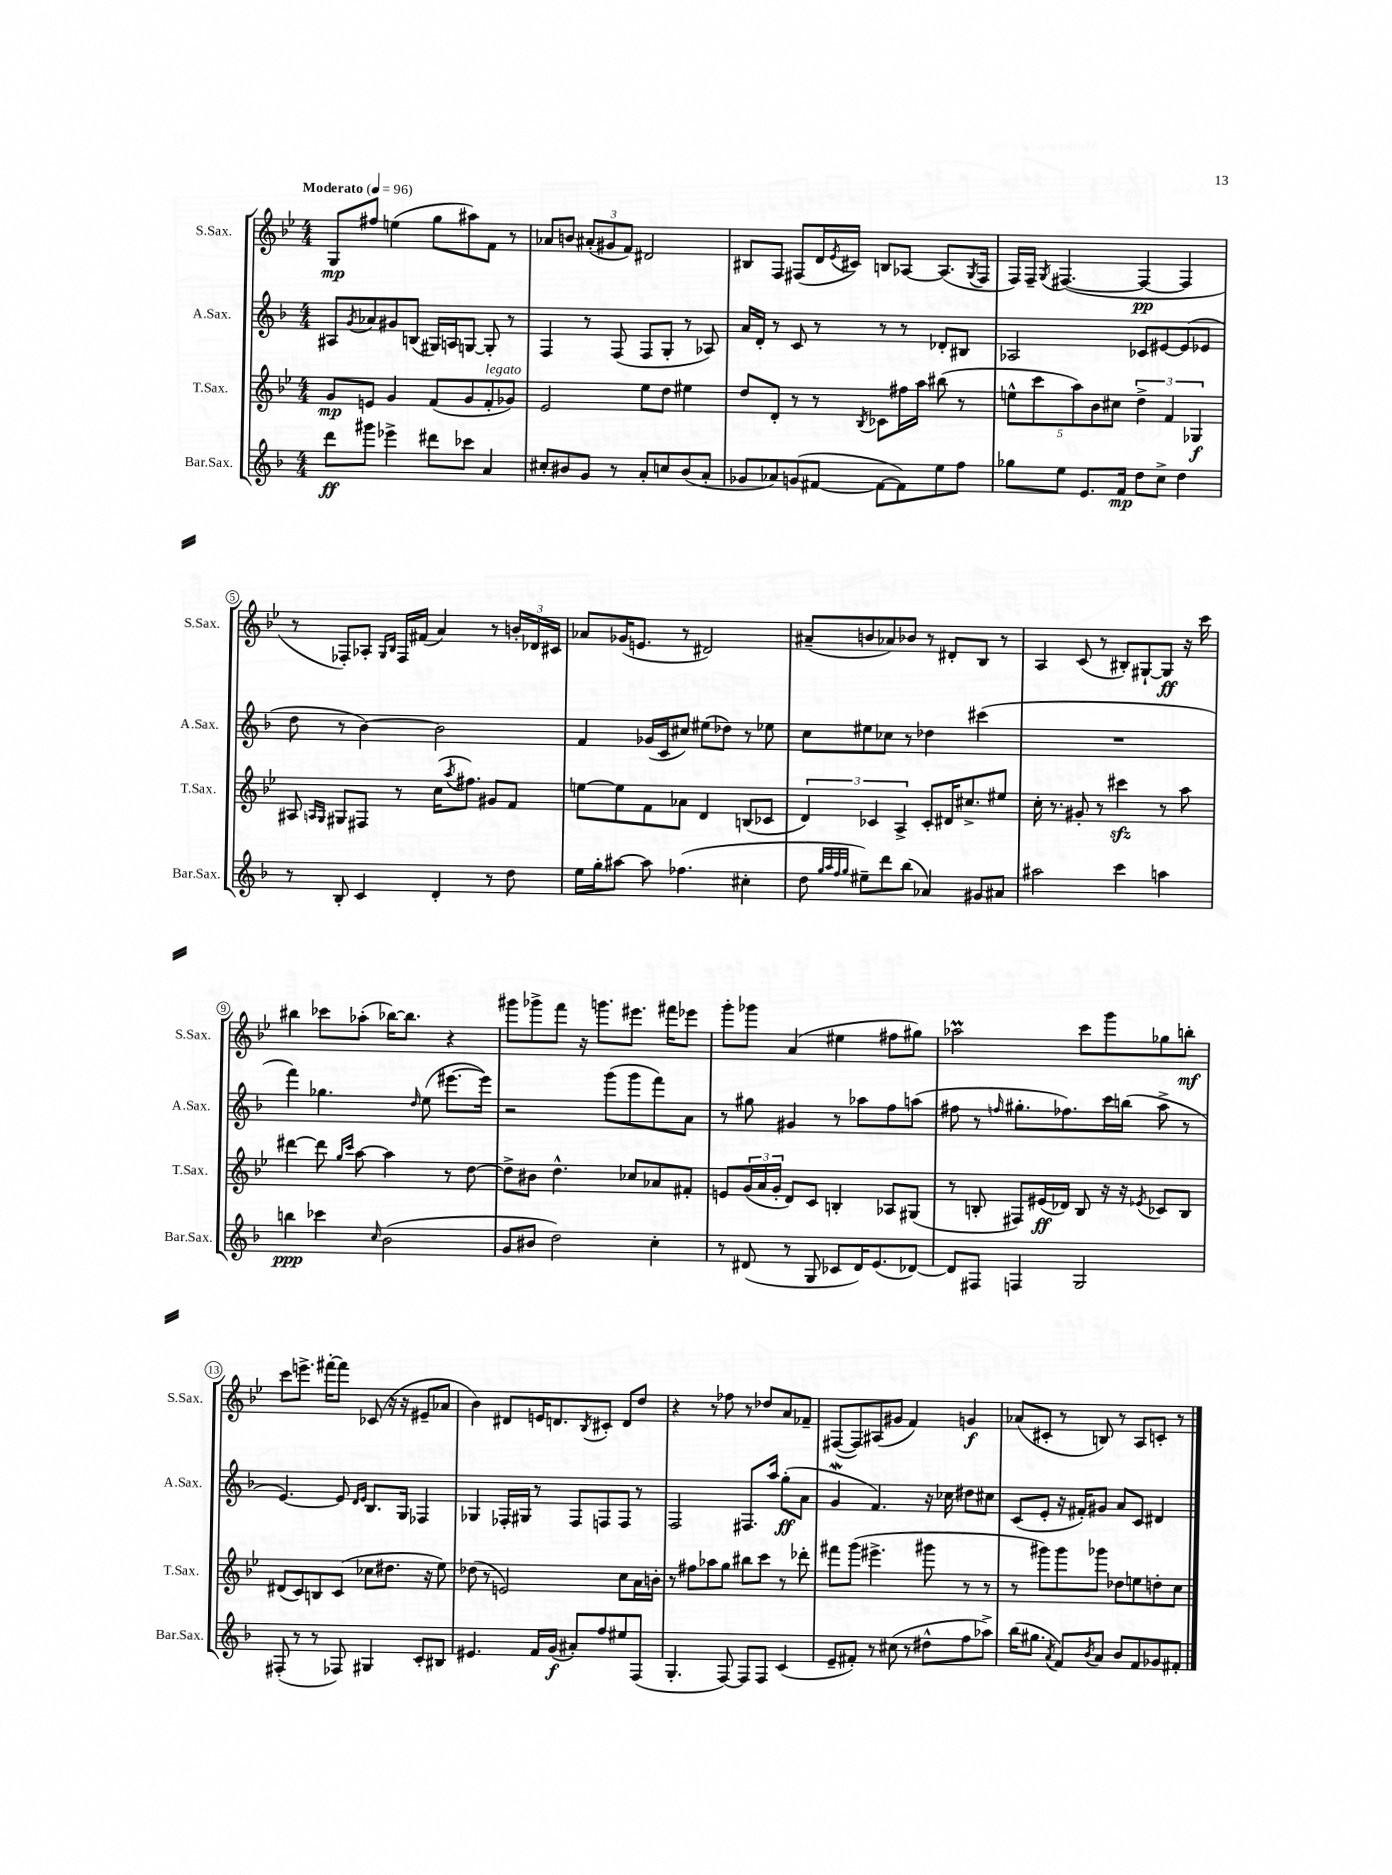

**kern	**dynam	**kern	**dynam	**kern	**dynam	**kern	**dynam
*part4	*part4	*part3	*part3	*part2	*part2	*part1	*part1
*staff4	*staff4	*staff3	*staff3	*staff2	*staff2	*staff1	*staff1
*I"Bar.Sax.	*	*I"T.Sax.	*	*I"A.Sax.	*	*I"S.Sax.	*
*I'Bar.Sax.	*	*I'T.Sax.	*	*I'A.Sax.	*	*I'S.Sax.	*
*clefG2	*	*clefG2	*	*clefG2	*	*clefG2	*
*k[b-]	*	*k[b-e-]	*	*k[b-]	*	*k[b-e-]	*
*M4/4	*	*M4/4	*	*M4/4	*	*M4/4	*
*MM96	*	*MM96	*	*MM96	*	*MM96	*
=1	=1	=1	=1	=1	=1	=1	=1
!	!	!	!	!	!	!LO:TX:a:B:t=Moderato	!
8ddd\L	ff	8g/L	mp	8A#X/L	.	8G/L	mp
.	.	.	.	8qg/	.	.	.
8ggg#X\J	.	8en/J	.	8a-X/	.	8ff#X/J	.
4eee-X^\	.	4g/	.	8g#X/	.	(4een\	.
.	.	.	.	(8Bn/J	.	.	.
8ddd#X\L	.	(8f/L	.	16G#X/LL)	.	8gg\L	.
.	.	.	.	16An/J	.	.	.
8ccc-X\J	.	8g/	.	[8Gn/J	.	8aa#X\)	.
!	!	!LO:TX:a:i:t=legato	!	!	!	!	!
4a/	.	8f'/	.	8G'/]	.	8f\J	.
.	.	8g-X/J)	.	8r	.	8r	.
=2	=2	=2	=2	=2	=2	=2	=2
8cc#X'/L	.	2e-/	.	4F/	.	8a-X/L	.
8b#X/	.	.	.	.	.	8bn/J	.
8g/J	.	.	.	8r	.	(12a#X'/L	.
.	.	.	.	.	.	12g#X/	.
8r	.	.	.	(8F/	.	.	.
.	.	.	.	.	.	12f/J)	.
8a'/L	.	8ee-\L	.	8F/L	.	2d#X/	.
8ccn/	.	8dd\J	.	8G'/J	.	.	.
(8b#/	.	4ee#X\	.	8r	.	.	.
8a'/J	.	.	.	8A-X/)	.	.	.
=3	=3	=3	=3	=3	=3	=3	=3
8g-X/L	.	8dd/L	.	16a/LL	.	8B#X/L	.
.	.	.	.	16d'/JJ	.	.	.
8a-X/)	.	8d'/J	.	8r	.	8F/J	.
(8gn/	.	8r	.	8c/	.	(8F#X/L	.
[8f#X/J	.	8r	.	8r	.	16d/L	.
.	.	.	.	.	.	8qe-/	.
.	.	.	.	.	.	16c#X/JJ)	.
.	.	8qB-/	.	.	.	.	.
8f#\L_	.	8c-X\L	.	8r	.	8Bn/L	.
8f#\])	.	16ff#X\L	.	8r	.	[8A-X/J	.
.	.	16aa\JJ	.	.	.	.	.
8ee\	.	(8bb#X\	.	8d-X'/L	.	(8.A-/L]	.
8ff\J	.	8r	.	8B#X/J	.	.	.
.	.	.	.	.	.	8qG/	.
.	.	.	.	.	.	16F#/Jk	.
=4	=4	=4	=4	=4	=4	=4	=4
8gg-X\L	.	10een^^\L	.	2A-X/	.	16F/LL)	.
.	.	.	.	.	.	16F~/JJ	.
.	.	10ccc\	.	.	.	.	.
.	.	.	.	.	.	8qG/	.
8ee\J	.	.	.	.	.	([4.F#X/	.
.	.	10aa\)	.	.	.	.	.
8.e/L	.	.	.	.	.	.	.
.	.	10b-\	.	.	.	.	.
.	.	10cc#X\J	.	.	.	.	.
16f/Jk	mp	.	.	.	.	.	.
8dd\L	.	6dd^\	.	8c-X/L	.	4F#/_	pp
8cc^\J	.	.	.	[8e#X/	.	.	.
.	.	6f/	.	.	.	.	.
4dd\	.	.	.	(8e#/]	.	4F#/]	.
.	.	6G-X/	f	.	.	.	.
.	.	.	.	8e-X/J	.	.	.
!!LO:LB:g=z
=5	=5	=5	=5	=5	=5	=5	=5
8r	.	8A#X/	.	8dd\	.	8r	.
.	.	16qqAn/LL	.	.	.	.	.
.	.	16qqG/JJ	.	.	.	.	.
8B-'/	.	8G#X/L	.	8r	.	8F-X'/L)	.
4c/	.	8F#X/J	.	[4b-\)	.	8A-X'/J	.
.	.	.	.	.	.	16qqG/LL	.
.	.	.	.	.	.	16qqB-/JJ	.
.	.	8r	.	.	.	16F-/LL	.
.	.	.	.	.	.	(16f#X/JJ	.
4d'/	.	(16cc\KL	.	2b-\]	.	4a/)	.
.	.	8qaa/	.	.	.	.	.
.	.	8.ff#X\J)	.	.	.	.	.
8r	.	8g#X/L	.	.	.	8r	.
8dd\	.	8f/J	.	.	.	24bn'/LL	.
.	.	.	.	.	.	24d-X/	.
.	.	.	.	.	.	24c#X/JJ	.
=6	=6	=6	=6	=6	=6	=6	=6
16ee\LL	.	[8een\L	.	4f/	.	8a-X/L	.
16gg'\J	.	.	.	.	.	.	.
[8aa#X\J	.	8ee\]	.	.	.	(16g-X/K	.
.	.	.	.	.	.	8.en/J	.
8aa#\]	.	8f\	.	(16g-X/LL	.	.	.
.	.	.	.	16c/J	.	.	.
(4.ff-X\	.	8a-X\J	.	8cc#X/J)	.	8r	.
.	.	4d/	.	(8ee#X\L	.	2d#X/)	.
.	.	.	.	8dd-X\J)	.	.	.
4cc#X'\	.	(8Bn/L	.	8r	.	.	.
.	.	8c-X/J	.	8ee-X\	.	.	.
=7	=7	=7	=7	=7	=7	=7	=7
8dd\	.	6d/)	.	8cc\L	.	(8a#X~/L	.
32qqgg/LLL	.	.	.	.	.	.	.
32qqaa/	.	.	.	.	.	.	.
32qqff/	.	.	.	.	.	.	.
32qqgg/JJJ	.	.	.	.	.	.	.
8ee#X~\L)	.	.	.	8ee#X\	.	8bn/	.
.	.	6c-X/	.	.	.	.	.
8ddd\	.	.	.	8cc-X\J	.	8a-X/)	.
.	.	6A^/	.	.	.	.	.
(8bb-\J	.	.	.	8r	.	8b-X/J	.
4a-X/)	.	8c-'/L	.	4dd-X\	.	8r	.
.	.	16d#X/K	.	.	.	8d#X'/L	.
.	.	8.cc#X^/	.	.	.	.	.
8g#X/L	.	.	.	(4ccc#X\	.	8B-/J	.
8a#X/J	.	8ee#X/J	.	.	.	8r	.
=8	=8	=8	=8	=8	=8	=8	=8
2aa#X\	.	16cc'\	.	1r	.	4A/	.
.	.	8.r	.	.	.	.	.
.	.	8g#X'/	.	.	.	(8c/	.
.	.	8r	.	.	.	8r	.
4ccc\	.	4ccc#Xzz\	.	.	.	8B#X'/L)	.
.	.	.	.	.	.	[8G#X`/	.
4aan\	.	8r	.	.	.	8G#/J]	ff
.	.	8aa\	.	.	.	16r	.
.	.	.	.	.	.	16ccc\	.
!!LO:LB:g=z
=9	=9	=9	=9	=9	=9	=9	=9
4bbn\	ppp	[4ddd#X\	.	4fff\)	.	4bb#X\	.
4ccc-X\	.	8ddd#\]	.	4.gg-X\	.	8ccc-X\L	.
.	.	16qqgg/LL	.	.	.	.	.
.	.	16qqccc/JJ	.	.	.	.	.
.	.	[8aa\	.	.	.	(8aa-X'\J	.
16qqcc/	.	.	.	.	.	.	.
(2b-\	.	4aa\]	.	.	.	[16bb-X\KL)	.
.	.	.	.	.	.	8.bb-\J]	.
.	.	.	.	16qqdd/	.	.	.
.	.	.	.	(8ee\	.	.	.
.	.	8r	.	[8.eee#X\L	.	4r	.
.	.	[8dd\	.	.	.	.	.
.	.	.	.	16eee#\Jk])	.	.	.
=10	=10	=10	=10	=10	=10	=10	=10
8g/L	.	8dd^\L]	.	2r	.	8ggg#X\L	.
8b#X/J	.	8b#X\J	.	.	.	8ggg-X^\	.
2dd\)	.	4.dd^^\	.	.	.	8fff\J	.
.	.	.	.	.	.	16r	.
.	.	.	.	.	.	8.gggn\L	.
.	.	.	.	(8ggg\L	.	.	.
.	.	8cc-X/L	.	8ggg\	.	8.eee#X\J	.
4cc'\	.	8a-X/	.	8fff\)	.	.	.
.	.	.	.	.	.	16fff#X\KL	.
.	.	8f#X'/J	.	8a\J	.	8eee-X\J	.
=11	=11	=11	=11	=11	=11	=11	=11
8r	.	8en/L	.	8r	.	8ggg'\L	.
(8d#X/	.	(24g/L	.	8gg#X\	.	8ggg-X\J	.
.	.	24a/	.	.	.	.	.
.	.	24g'/JJ	.	.	.	.	.
8r	.	8d/L)	.	4g#X/	.	(4a/	.
8G/	.	8c/J	.	.	.	.	.
8c-X/L	.	4Bn'/	.	8r	.	4ee#X\	.
16d#/K)	.	.	.	8aa-X\L	.	.	.
(8.e/	.	.	.	.	.	.	.
.	.	8A-X/L	.	8ff\	.	8ff#X\L	.
[8d-X/J)	.	(8G#X/J	.	(8aan\J	.	8gg#X\J)	.
=12	=12	=12	=12	=12	=12	=12	=12
8d-/L]	.	8r	.	8ff#X\	.	2aa-XM\	.
8F#X/J	.	8Bn'/	.	8r	.	.	.
.	.	.	.	16qqffn/	.	.	.
4Fn/	.	8F#X/L)	.	8.gg#X'\L	.	.	.
.	.	(16e#X/L	ff	.	.	.	.
.	.	16d-X/JJ)	.	8.ff-X\)	.	.	.
2G/	.	8B/	.	.	.	8ccc\L	.
.	.	16r	.	16ccc\L	.	8ggg\	.
.	.	16r	.	(16bbn\JJ	.	.	.
.	.	8qe-X/	.	.	.	.	.
.	.	8c-X/L	.	8aa^\	.	8gg-X\	.
.	.	8B/J	.	8r	.	8bbn'\J	mf
!!LO:LB:g=z
=13	=13	=13	=13	=13	=13	=13	=13
(8F#X'/	.	(8d#X/L	.	[4.e/)	.	8ccc\L	.
8r	.	8c/)	.	.	.	8.eeen^\J	.
8r	.	8Bn/	.	.	.	.	.
.	.	.	.	.	.	[16fff#X'\KL	.
8F-X/)	.	(8c/J	.	8e/]	.	8fff#\J]	.
.	.	.	.	16qqd/LL	.	.	.
.	.	.	.	16qqe/JJ	.	.	.
4G#X/	.	8cc-X\L	.	8.B-/L	.	(8c-X/	.
.	.	8.dd#X\J	.	.	.	16r	.
.	.	.	.	16G/Jk	.	16r	.
8c'/L	.	.	.	4F-X/	.	8e#X~/L	.
.	.	16r	.	.	.	.	.
8B#X/J	.	8ee-\)	.	.	.	8a-X/J	.
=14	=14	=14	=14	=14	=14	=14	=14
4.e#X/	.	(8dd-X\	.	4G-X/	.	4b-\)	.
.	.	8r	.	.	.	.	.
.	.	2en/)	.	16F-X'/LL	.	8d#X/L	.
.	.	.	.	16G#X/JJ	.	.	.
16f/LL	.	.	.	8r	.	16en/K	.
(16g/JJ	f	.	.	.	.	8.dn/	.
8a#X'/L)	.	.	.	8F-/L	.	.	.
.	.	.	.	.	.	8qB-/	.
8ff/	.	.	.	8Fn/	.	8c#X'/J	.
8ee#X/	.	8cc\L	.	8F/J	.	8d/L	.
(8F/J	.	16a\L	.	8r	.	8dd/J	.
.	.	16bn'\JJ	.	.	.	.	.
=15	=15	=15	=15	=15	=15	=15	=15
4.G'/	.	8r	.	2F/	.	4r	.
.	.	8ff#X\L	.	.	.	.	.
.	.	8aa-X\	.	.	.	8r	.
[8F/)	.	8gg\J	.	.	.	8ff-X\	.
8F/L]	.	8bb#X\L	.	8.F#X/L	.	8r	.
8F/J	.	8ccc\J	.	.	.	8dd-X/L	.
.	.	.	.	16aa/Jk	.	.	.
(4c/	.	8r	.	(8gg'\L	ff	8a/	.
.	.	8ddd-X'\	.	8a\J	.	8f-X~/J	.
=16	=16	=16	=16	=16	=16	=16	=16
8e~/L	.	8fff#X\L	.	4gW/	.	([8F#X/L	.
8f#X'/J)	.	(8ggg\J	.	.	.	8F#/])	.
8r	.	4.eee#X^\	.	4.f/)	.	(8A#X/	.
(8cc#X\	.	.	.	.	.	8g#X/J	.
8r	.	.	.	.	.	4f/)	.
8dd#X^^\L	.	8ggg#X\	.	16r	.	.	.
.	.	.	.	16cc-X\	.	.	.
8ff\	.	8r	.	8dd#X\L	.	4gn/	f
8aa-X^\J)	.	8r	.	8cc#X\J	.	.	.
=17	=17	=17	=17	=17	=17	=17	=17
(16bb-\KL	.	8r	.	(8c/L	.	(8a-X/L	.
8.gg#X\J	.	.	.	.	.	.	.
.	.	8ggg#X\L)	.	8e'/J	.	8c#X'/J	.
8qa/	.	.	.	.	.	.	.
8f/L)	.	8ggg#\	.	16r	.	8r	.
.	.	.	.	16f#X'/KL)	.	.	.
8qb-/	.	.	.	.	.	.	.
8a/J	.	8ggg-X\J	.	8g#X/J	.	8Bn/)	.
8b-/L	.	8dd-X\L	.	8a/L	.	8r	.
8f/	.	8een\	.	8c/J	.	8A/L	.
8g-X/	.	8ddn'\	.	4d#X/	.	8cn'/J	.
8f#X'/J	.	8cc\J	.	.	.	8r	.
==	==	==	==	==	==	==	==
*-	*-	*-	*-	*-	*-	*-	*-
